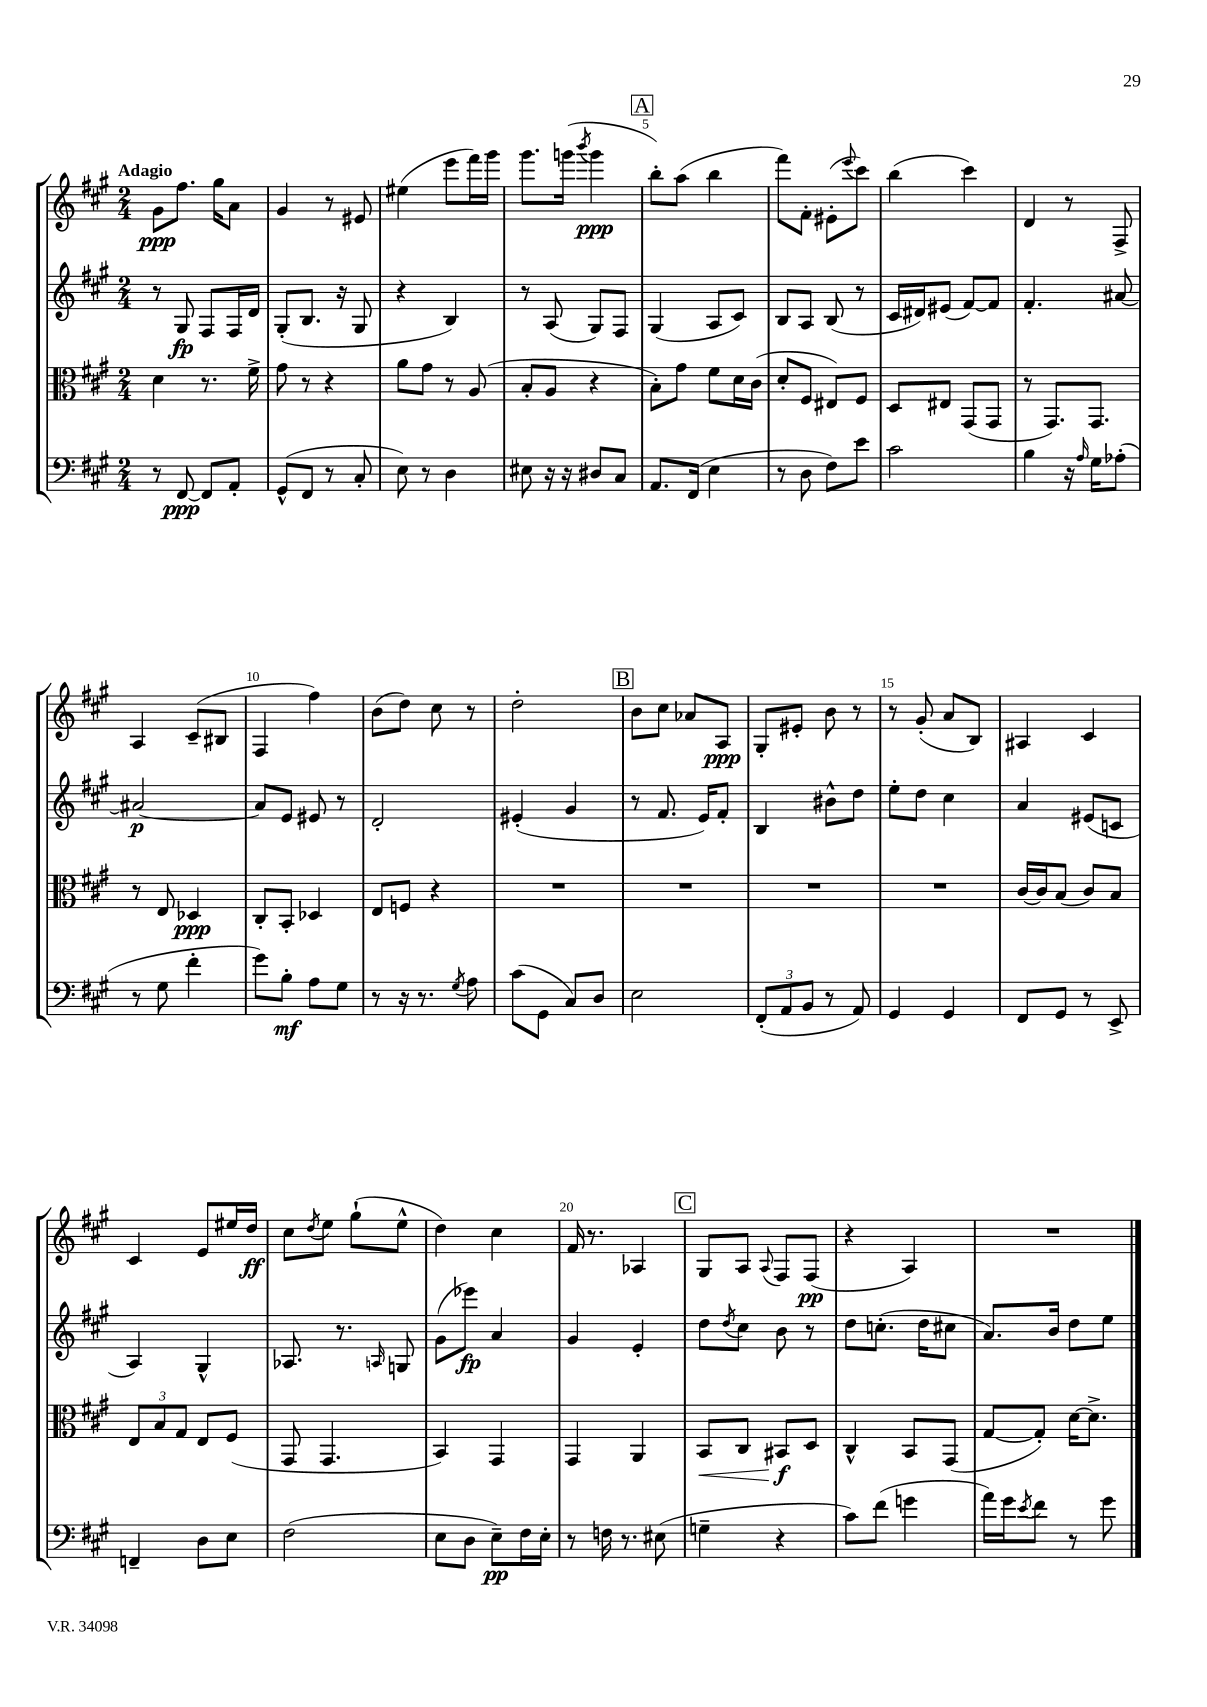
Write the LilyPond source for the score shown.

<<
\new StaffGroup <<
\new Staff = "s0" {
    \clef treble \key a \major \numericTimeSignature \time 2/4 \tempo "Adagio"
    gis'8\ppp fis''8. gis''16 a'8 |
    gis'4 r8 eis'8 |
    eis''4( e'''8 fis'''16) gis'''16 |
    gis'''8. g'''16( \acciaccatura { b'''8 } g'''4\ppp |
    \mark \markup { \box "A" } b''8-.) a''8( b''4 |
    fis'''8) fis'8-. eis'8-.( \appoggiatura { e'''8 } cis'''8) |
    b''4( cis'''4) |
    d'4 r8 fis8-> |
    a4 cis'8--( bis8 |
    fis4 fis''4) |
    b'8( d''8) cis''8 r8 |
    d''2-. |
    \mark \markup { \box "B" } b'8 cis''8 aes'8 a8\ppp |
    gis8-. eis'8-. b'8 r8 |
    r8 gis'8-.( a'8 b8) |
    ais4 cis'4 |
    cis'4 e'8 eis''16 d''16\ff |
    cis''8 \acciaccatura { d''8 } e''8 gis''8-!( e''8-^ |
    d''4) cis''4 |
    fis'16 r8. aes4 |
    \mark \markup { \box "C" } gis8 a8 \appoggiatura { a8 } fis8 fis8\pp( |
    r4 a4) |
    R2 \bar "|." |
}
\new Staff = "s1" {
    \clef treble \key a \major \numericTimeSignature \time 2/4
    r8 gis8\fp fis8 fis16 d'16 |
    gis8-.( b8. r16 gis8 |
    r4 b4) |
    r8 a8( gis8) fis8 |
    \mark \markup { \box "A" } gis4( a8 cis'8) |
    b8 a8 b8( r8 |
    cis'16 dis'16) eis'8( fis'8~) fis'8 |
    fis'4.-. ais'8~ |
    ais'2~\p |
    ais'8 e'8 eis'8 r8 |
    d'2-. |
    eis'4-.( gis'4 |
    \mark \markup { \box "B" } r8 fis'8. e'16) fis'8-. |
    b4 bis'8-^ d''8 |
    e''8-. d''8 cis''4 |
    a'4 eis'8( c'8 |
    a4) gis4-^ |
    aes8. r8. \grace { a16 } g8 |
    gis'8( ees'''8\fp) a'4 |
    gis'4 e'4-. |
    \mark \markup { \box "C" } d''8 \acciaccatura { d''8 } cis''8 b'8 r8 |
    d''8 c''8.-.( d''16 cis''8 |
    a'8.) b'16 d''8 e''8 \bar "|." |
}
\new Staff = "s2" {
    \clef alto \key a \major \numericTimeSignature \time 2/4
    d'4 r8. fis'16-> |
    gis'8 r8 r4 |
    a'8 gis'8 r8 a8( |
    b8-. a8 r4 |
    \mark \markup { \box "A" } b8-.) gis'8 fis'8 d'16 cis'16( |
    d'8-. fis8 eis8) fis8 |
    d8 eis8 gis,8( gis,8 |
    r8 gis,8.) gis,8. |
    r8 e8 des4\ppp |
    cis8-. b,8-. des4 |
    e8 f8 r4 |
    R2 |
    \mark \markup { \box "B" } R2 |
    R2 |
    R2 |
    cis'16~ cis'16 b8( cis'8) b8 |
    \tuplet 3/2 { e8 b8 gis8 } e8 fis8( |
    gis,8 gis,4. |
    b,4) gis,4 |
    gis,4 a,4 |
    \mark \markup { \box "C" } b,8\< cis8 bis,8\f\! d8 |
    cis4-^ b,8 gis,8( |
    gis8~ gis8-.) d'16~ d'8.-> \bar "|." |
}
\new Staff = "s3" {
    \clef bass \key a \major \numericTimeSignature \time 2/4
    r8 fis,8~\ppp fis,8 a,8-. |
    gis,8-^( fis,8 r8 cis8-. |
    e8) r8 d4 |
    eis8 r16 r16 dis8 cis8 |
    \mark \markup { \box "A" } a,8. fis,16( e4 |
    r8 d8 fis8) e'8 |
    cis'2 |
    b4 r16 \grace { a16 } gis16 aes8-.( |
    r8 gis8 fis'4-. |
    gis'8) b8-.\mf a8 gis8 |
    r8 r16 r8. \acciaccatura { gis8 } a8 |
    cis'8( gis,8 cis8) d8 |
    \mark \markup { \box "B" } e2 |
    \tuplet 3/2 { fis,8-.( a,8 b,8 } r8 a,8) |
    gis,4 gis,4 |
    fis,8 gis,8 r8 e,8-> |
    f,4-- d8 e8 |
    fis2( |
    e8 d8 e8--\pp) fis16 e16-. |
    r8 f16 r8. eis8( |
    \mark \markup { \box "C" } g4-- r4 |
    cis'8) fis'8( g'4 |
    a'16) gis'16 \acciaccatura { e'8 } fis'8 r8 gis'8 \bar "|." |
}
>>
>>
\layout { \context { \Score \override BarNumber.break-visibility = ##(#f #t #t) barNumberVisibility = #(every-nth-bar-number-visible 5) } }
